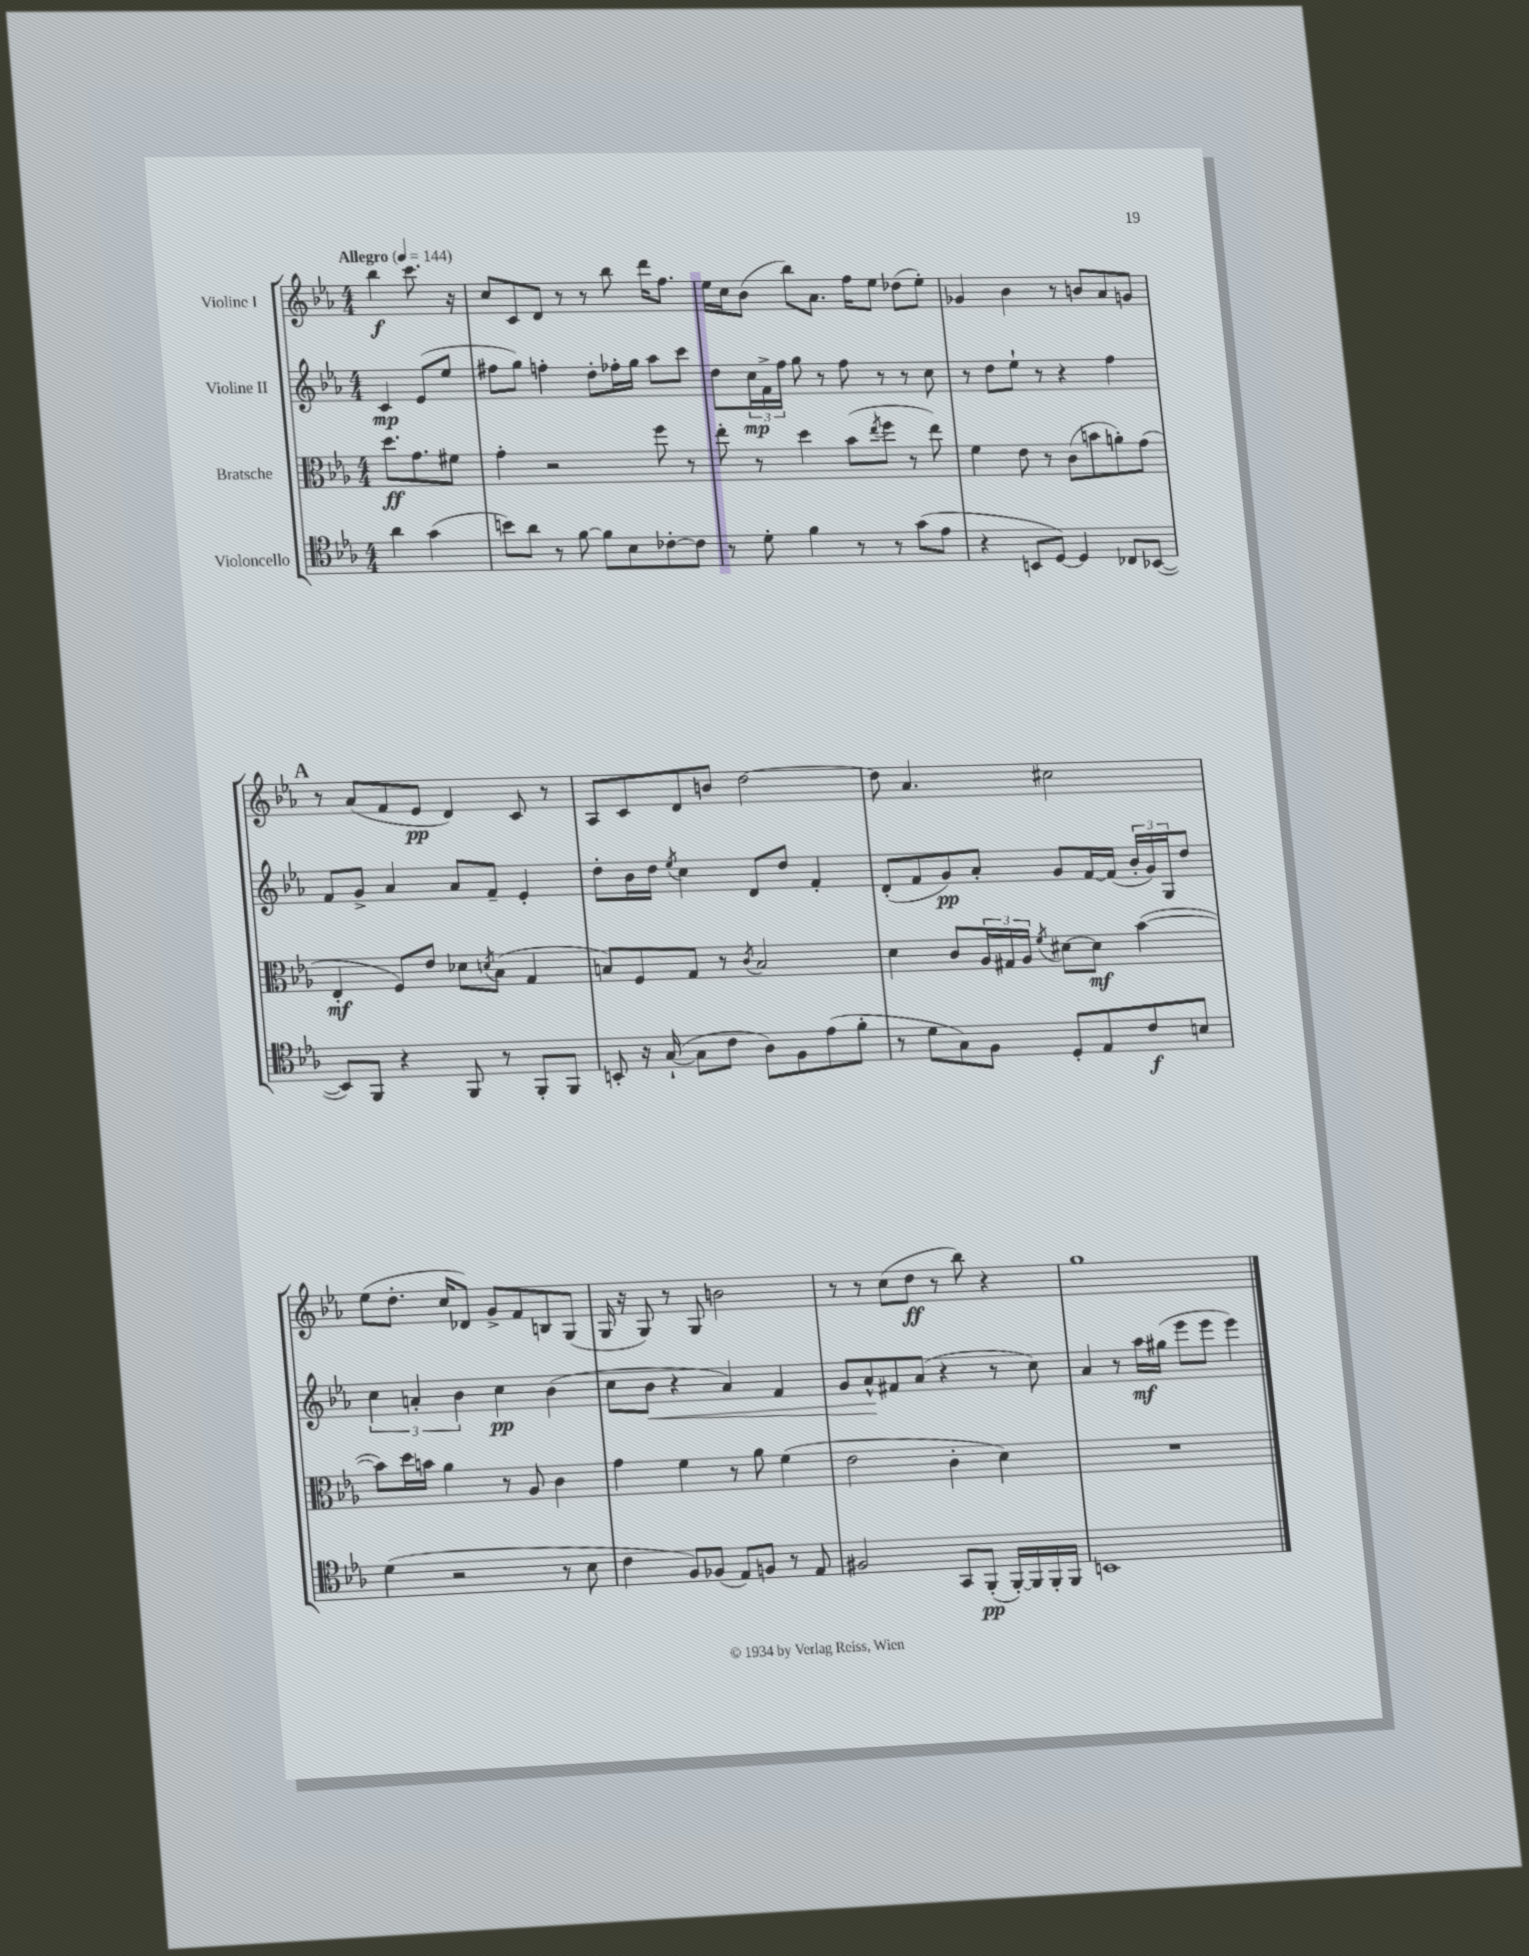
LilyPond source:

<<
\new StaffGroup <<
\new Staff = "s0" \with { instrumentName = "Violine I" } {
    \clef treble \key ees \major \numericTimeSignature \time 4/4 \partial 2 \tempo "Allegro" 4 = 144
    bes''4\f c'''8. r16 |
    c''8 c'8 d'8 r8 r8 bes''8 d'''16 f''8. |
    ees''16 c''16 bes'8( bes''8) aes'8. f''16 ees''8 des''8( ees''8-.) |
    ges'4 bes'4 r8 b'8 aes'8 g'8 |
    \mark \markup { \bold "A" } r8 aes'8( f'8 ees'8\pp d'4) c'8 r8 |
    aes8 c'8 d'8 b'8 d''2~ |
    d''8 aes'4. cis''2 |
    ees''8( d''8.-. c''16 des'8) g'8-> f'8 b8 g8( |
    g16 r16 g8) r8 g8 b'2 |
    r8 r8 c''8( d''8\ff r8 bes''8) r4 |
    g''1 \bar "|." |
}
\new Staff = "s1" \with { instrumentName = "Violine II" } {
    \clef treble \key ees \major \numericTimeSignature \time 4/4 \partial 2
    c'4\mp ees'8( ees''8 |
    fis''8 g''8) f''4-. d''8-. fes''16-. g''16 aes''8 c'''8 |
    d''8 \tuplet 3/2 { c''16\mp f'16-> f''16 } g''8 r8 f''8 r8 r8 c''8 |
    r8 d''8 ees''8-! r8 r4 f''4 |
    \mark \markup { \bold "A" } f'8 g'8-> aes'4 aes'8 f'8-- ees'4-. |
    d''8-. bes'16 d''16 \acciaccatura { ees''8 } c''4 d'8 d''8 f'4-. |
    d'8-.( f'8 g'8\pp) aes'8-. g'8 f'16~ f'16( \tuplet 3/2 { bes'16-. g'16) g16 } d''8 |
    \tuplet 3/2 { c''4 a'4-. bes'4 } c''4\pp bes'4( |
    c''8 bes'8\< r4 aes'4) f'4 |
    g'8 aes'8-^\! fis'8 aes'8( r4 r8 c''8) |
    aes'4 r8 aes''16\mf gis''16( ees'''8 ees'''8 ees'''4) \bar "|." |
}
\new Staff = "s2" \with { instrumentName = "Bratsche" } {
    \clef alto \key ees \major \numericTimeSignature \time 4/4 \partial 2
    d''8.\ff g'8. fis'8 |
    g'4-. r2 f''8 r8 |
    ees''8-. r8 d''4 bes'8( \acciaccatura { ees''8 } f''8 r8 ees''8) |
    f'4 ees'8 r8 c'8( b'8 a'8-.) g'8( |
    \mark \markup { \bold "A" } ees4-.\mf f8) ees'8 des'8 \acciaccatura { d'8 } bes8( g4 |
    b8) f8 g8 r8 \acciaccatura { c'8 } b2 |
    d'4 c'8 \tuplet 3/2 { aes16 gis16 aes16 } \acciaccatura { f'8 } dis'8~ dis'8\mf bes'4~( |
    bes'8) d''16 b'16 aes'4 r8 aes8 c'4 |
    g'4 f'4 r8 aes'8 f'4( |
    ees'2 c'4-. d'4) |
    R1 \bar "|." |
}
\new Staff = "s3" \with { instrumentName = "Violoncello" } {
    \clef tenor \key ees \major \numericTimeSignature \time 4/4 \partial 2
    aes'4 g'4( |
    b'8) aes'8 r8 f'8~ f'8 bes8 ces'8~-. ces'8 |
    r8 d'8-. f'4 r8 r8 g'8( ees'8 |
    r4 b,8 d8~) d4 ces8 bes,8~( |
    \mark \markup { \bold "A" } bes,8) f,8 r4 f,8 r8 f,8-. f,8 |
    b,8-. r16 g16~-!( g8 c'8 aes8) f8 ees'8( f'8-. |
    r8 d'8 g8) f8 d8-. ees8 c'8\f b8 |
    d'4( r2 r8 bes8 |
    c'4 f8) fes8( ees8) f8 r8 ees8 |
    fis2 g,8 f,8-.\pp( f,16~-.) f,16 f,16-. f,16 |
    b,1 \bar "|." |
}
>>
>>
\layout { \context { \Score \remove "Bar_number_engraver" } }
